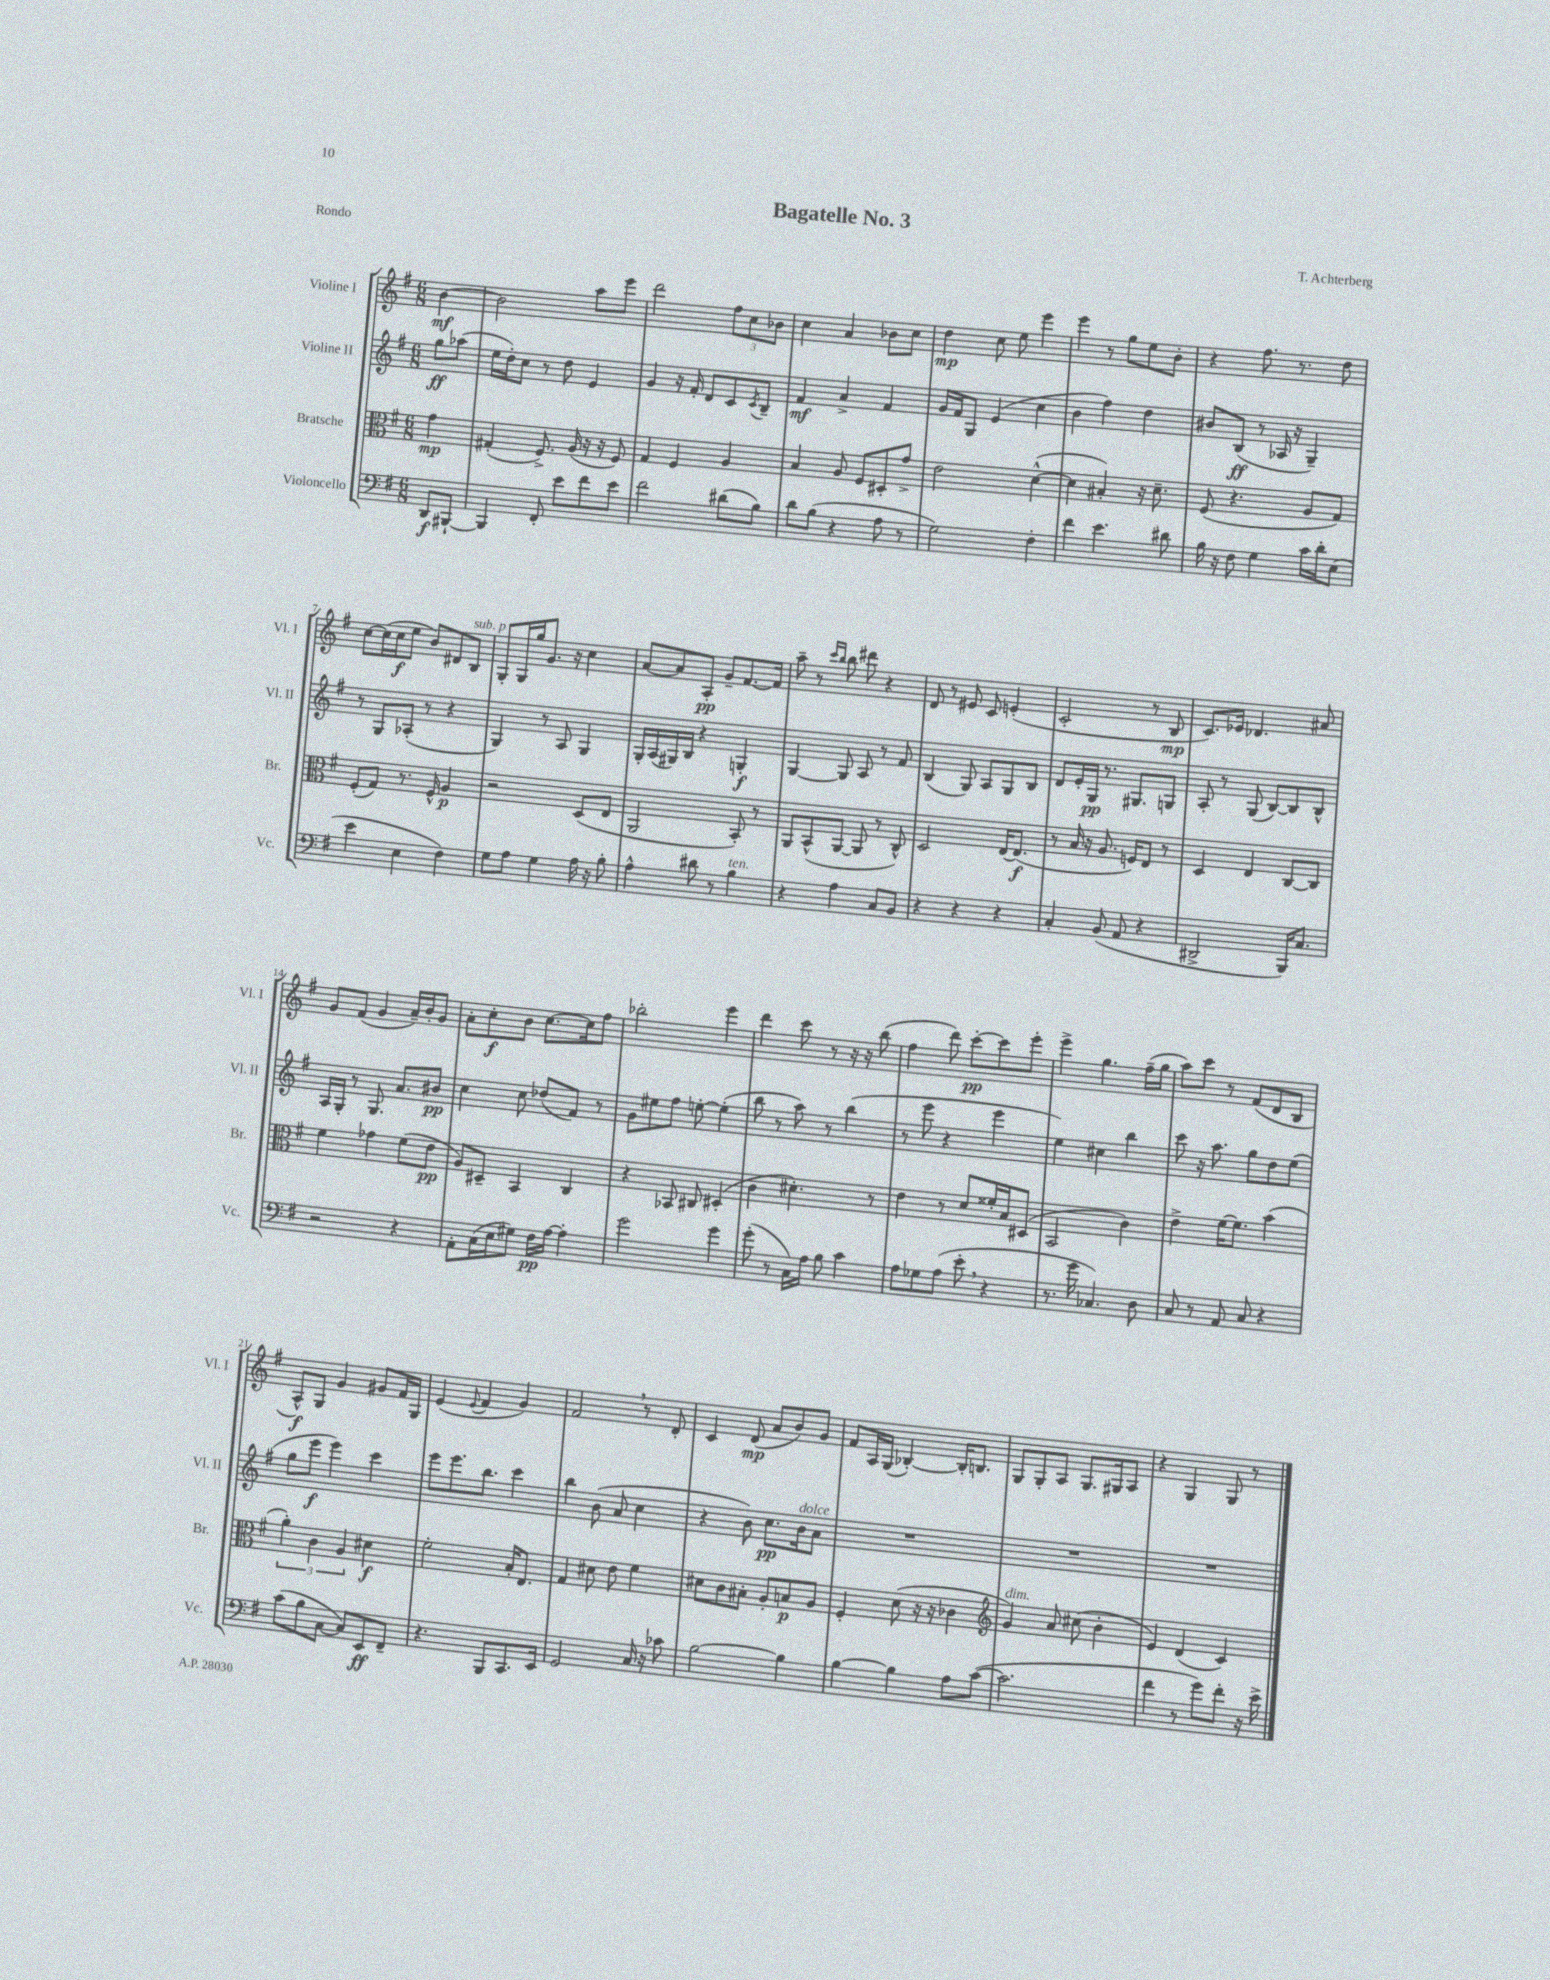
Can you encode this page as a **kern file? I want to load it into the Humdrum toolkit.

**kern	**dynam	**kern	**dynam	**kern	**dynam	**kern	**dynam
*part4	*part4	*part3	*part3	*part2	*part2	*part1	*part1
*staff4	*staff4	*staff3	*staff3	*staff2	*staff2	*staff1	*staff1
*I"Violoncello	*	*I"Bratsche	*	*I"Violine II	*	*I"Violine I	*
*I'Vc.	*	*I'Br.	*	*I'Vl. II	*	*I'Vl. I	*
*clefF4	*	*clefC3	*	*clefG2	*	*clefG2	*
*k[f#]	*	*k[f#]	*	*k[f#]	*	*k[f#]	*
*M6/8	*	*M6/8	*	*M6/8	*	*M6/8	*
=	=	=	=	=	=	=	=
8DD/L	f	4g\	mp	8gg\L	ff	[4b\	mf
[8BBB#X`/J	.	.	.	(8aa-X\J	.	.	.
=1	=1	=1	=1	=1	=1	=1	=1
4BBB#/]	.	(4G#X'/	.	16ee\LL	.	2b\]	.
.	.	.	.	16dd'\J)	.	.	.
.	.	.	.	8cc\J	.	.	.
8FF#'/	.	8.F#^/)	.	8r	.	.	.
8e\L	.	.	.	8dd\	.	.	.
.	.	(16A/	.	.	.	.	.
8f#\	.	16r	.	4e/	.	8aa\L	.
.	.	16r	.	.	.	.	.
8e\J	.	8F#/)	.	.	.	8eee\J	.
=2	=2	=2	=2	=2	=2	=2	=2
2f#\	.	4G/	.	4g/	.	2ddd\	.
.	.	4F#/	.	16r	.	.	.
.	.	.	.	16f#'/	.	.	.
.	.	.	.	8d/L	.	.	.
(8d#X\L	.	4A/	.	8c/	.	12ff#\L	.
.	.	.	.	.	.	12cc\	.
.	.	.	.	8qc/	.	.	.
8B\J)	.	.	.	8B~/J	.	.	.
.	.	.	.	.	.	12b-X\J	.
=3	=3	=3	=3	=3	=3	=3	=3
8d\L	.	4B/	.	4f#/	mf	4cc\	.
(8B\J	.	.	.	.	.	.	.
4r	.	8A/	.	4a^/	.	4a/	.
.	.	8F#/L	.	.	.	.	.
8A\	.	8D#X'/	.	4f#/	.	8b-X\L	.
8r	.	8g^/J	.	.	.	8cc\J	.
=4	=4	=4	=4	=4	=4	=4	=4
2G\)	.	2e\	.	16g/LL	.	4dd\	mp
.	.	.	.	16f#/J	.	.	.
.	.	.	.	8G/J	.	.	.
.	.	.	.	(4e/	.	8cc\	.
.	.	.	.	.	.	8ee\	.
4F#'\	.	([4d^^\	.	4cc\	.	4eee\	.
=5	=5	=5	=5	=5	=5	=5	=5
4f#\	.	4d\]	.	4b\	.	4eee\	.
4.e\	.	4B#X'/)	.	4ff#\)	.	8r	.
.	.	.	.	.	.	8gg\L	.
.	.	16r	.	4dd\	.	8ee\	.
.	.	8.d~\	.	.	.	.	.
8d#X\	.	.	.	.	.	8b'\J	.
=6	=6	=6	=6	=6	=6	=6	=6
16B\	.	(8F#/	.	8b#X/L	.	4r	.
16r	.	.	.	.	.	.	.
8F#\	.	4.r	.	(8B/J	ff	.	.
4G\	.	.	.	8r	.	8.ff#\	.
.	.	.	.	16A-X/	.	.	.
.	.	.	.	16r	.	8.r	.
16c\LL	.	8A/L	.	4G~/)	.	.	.
16d'\J	.	.	.	.	.	.	.
(8E\J	.	8G/J)	.	.	.	8dd\	.
!!LO:LB:g=z
=7	=7	=7	=7	=7	=7	=7	=7
4e\	.	(8F#'/L	.	8r	.	[8cc\L	.
.	.	8G/J)	.	8G/L	.	(16cc\L]	.
.	.	.	.	.	.	16cc\J	f
4E\	.	8.r	.	(8A-X'/J	.	8ee\J	.
.	.	.	.	8r	.	8b/L)	.
.	.	16F#^^/	.	.	.	.	.
4F#\)	.	4A/	p	4r	.	8d#X/	.
!	!	!	!	!	!	!LO:TX:a:i:t=sub. p	!
.	.	.	.	.	.	8B/J	.
=8	=8	=8	=8	=8	=8	=8	=8
8G\L	.	2r	.	4G/)	.	8G'/L	.
8A\J	.	.	.	.	.	16G/L	.
.	.	.	.	.	.	16gg/J	.
4G\	.	.	.	8r	.	8.g/J	.
.	.	.	.	8A/	.	.	.
.	.	.	.	.	.	16r	.
16A\	.	(8D/L	.	4G/	.	4cc\	.
16r	.	.	.	.	.	.	.
8B'\	.	8E/J	.	.	.	.	.
=9	=9	=9	=9	=9	=9	=9	=9
4A^^\	.	2AA/	.	16G'/LL	.	[8a/L	.
.	.	.	.	(16A/	.	.	.
.	.	.	.	16G#X/)	.	8a/]	.
.	.	.	.	16B/JJ	.	.	.
8d#X\	.	.	.	4r	.	8A'/J	pp
8r	.	.	.	.	.	8g~/L	.
!LO:TX:a:i:t=ten.	!	!	!	!	!	!	!
4B\	.	8BB'/)	.	4Gn'/	f	[8.f#/	.
.	.	8r	.	.	.	.	.
.	.	.	.	.	.	16f#/Jk]	.
=10	=10	=10	=10	=10	=10	=10	=10
4r	.	8AA/L	.	[4G/	.	8aa~\	.
.	.	(8BB^^/	.	.	.	8r	.
.	.	.	.	.	.	16qqccc/LL	.
.	.	.	.	.	.	16qqbb/JJ	.
4A\	.	[8AA/J	.	8G/]	.	8bb\	.
.	.	8AA/]	.	8A/	.	8ddd#X\	.
8C/L	.	8r	.	8r	.	4r	.
8BB/J	.	8C^^/)	.	8f#/	.	.	.
=11	=11	=11	=11	=11	=11	=11	=11
4r	.	2D/	.	(4B/	.	8d/	.
.	.	.	.	.	.	8r	.
4r	.	.	.	8G/)	.	8e#X/	.
.	.	.	.	8A/L	.	8c/	.
4r	.	[16E/KL	.	8G/	.	(4en'/	.
.	.	(8.E/J]	f	.	.	.	.
.	.	.	.	8B/J	.	.	.
=12	=12	=12	=12	=12	=12	=12	=12
4C'/	.	8r	.	8d/L	.	2c'/	.
.	.	16B/	.	16e'/L	.	.	.
.	.	16r	.	16G/JJ	pp	.	.
(8BB/	.	8.A/	.	8.r	.	.	.
8AA/	.	.	.	.	.	.	.
.	.	16Fn/KL)	.	8.G#X/L	.	.	.
4r	.	8E/J	.	.	.	8r	.
.	.	8r	.	8Gn/J	.	8B/	mp
=13	=13	=13	=13	=13	=13	=13	=13
2DD#X^/	.	4D/	.	8A'/	.	8.c/L)	.
.	.	.	.	8r	.	.	.
.	.	.	.	.	.	16e-X/Jk	.
.	.	4E/	.	(8G/	.	4.d-X/	.
.	.	.	.	[8B/L)	.	.	.
16BBB/KL)	.	[8C/L	.	8B/]	.	.	.
8.C/J	.	.	.	.	.	.	.
.	.	8C/J]	.	8B^^/J	.	8a#X/	.
!!LO:LB:g=z
=14	=14	=14	=14	=14	=14	=14	=14
2r	.	4f#\	.	16A/LL	.	8g/L	.
.	.	.	.	16G'/JJ	.	.	.
.	.	.	.	8r	.	(8f#/J	.
.	.	4g-X\	.	8.G/	.	4g/	.
.	.	.	.	8.a/L	.	.	.
4r	.	(8f#\L	.	.	.	16a~/LL)	.
.	.	.	.	.	.	16b'/J	.
.	.	8e\J	pp	8b#X/J	pp	8g/J	.
=15	=15	=15	=15	=15	=15	=15	=15
8AA'\L	.	8A/L)	.	4cc\	.	8a'\L	.
(16C\L	.	8D#X~/J	.	.	.	8cc'\	f
16E\J	.	.	.	.	.	.	.
8G#X\J)	.	4BB/	.	8cc\	.	8b\J	.
16F#\LL	pp	.	.	(8dd-X/L	.	[8.cc\L	.
[16A\JJ	.	.	.	.	.	.	.
4A'\]	.	4C/	.	8f#/J)	.	.	.
.	.	.	.	.	.	16cc\k]	.
.	.	.	.	8r	.	8ff#\J	.
=16	=16	=16	=16	=16	=16	=16	=16
2g\	.	4r	.	8g\L	.	2bb-X'\	.
.	.	.	.	8ee#X\	.	.	.
.	.	8BB-X/	.	8ff#\J	.	.	.
.	.	8C#X/	.	[8een'\	.	.	.
4g\	.	(4D#X'/	.	(4ee'\]	.	4eee\	.
=17	=17	=17	=17	=17	=17	=17	=17
(8g'\	.	4c\	.	8bb\	.	4ddd\	.
8r	.	.	.	8r	.	.	.
16C\LL)	.	4.d#X'\)	.	8aa\)	.	8ccc\	.
16A\JJ	.	.	.	.	.	.	.
8B\	.	.	.	8r	.	8r	.
4c\	.	.	.	(4bb\	.	16r	.
.	.	.	.	.	.	16r	.
.	.	8r	.	.	.	(8bb\	.
=18	=18	=18	=18	=18	=18	=18	=18
8A\L	.	4e\	.	8r	.	4ff#\	.
8G-X\	.	.	.	8eee\	.	.	.
(8A\J	.	8r	.	4r	.	8ddd\)	.
8e',\	.	8d/L	.	.	.	[8ccc'\L	pp
4r	.	16f##X'/L	.	4eee\	.	8ccc\]	.
.	.	16B/J	.	.	.	.	.
.	.	(8D#X/J	.	.	.	8eee'\J	.
=19	=19	=19	=19	=19	=19	=19	=19
8.r	.	2BB/	.	4ee\)	.	4eee^\	.
16g\	.	.	.	.	.	.	.
4.C-X/)	.	.	.	4cc#X\	.	4.gg\	.
.	.	4c\)	.	4bb\	.	.	.
8D\	.	.	.	.	.	(16ff#~\LL	.
.	.	.	.	.	.	16gg\JJ	.
=20	=20	=20	=20	=20	=20	=20	=20
8C/	.	4e^\	.	8ccc\	.	8aa\L)	.
8r	.	.	.	16r	.	8ccc\J	.
.	.	.	.	8.aa\	.	.	.
8AA/	.	[16f#\KL	.	.	.	8r	.
.	.	8.f#\J]	.	.	.	.	.
8C/	.	.	.	8gg\L	.	(8f#/L	.
4r	.	(4b\	.	8dd\	.	8d/	.
.	.	.	.	(8ee\J	.	8B/J	.
!!LO:LB:g=z
=21	=21	=21	=21	=21	=21	=21	=21
(8c\L	.	6a'\)	.	8gg\L	.	8A^^/L)	f
8B\	.	.	.	8eee\J	f	8G/J	.
.	.	6c\	.	.	.	.	.
[8C\J	.	.	.	4eee\)	.	4g/	.
.	.	6A/	.	.	.	.	.
8C/L])	.	.	.	.	.	.	.
8EE/	ff	4d#X\	f	4ccc\	.	8g#X/L	.
8FF#~/J	.	.	.	.	.	16f#/L	.
.	.	.	.	.	.	16G/JJ	.
=22	=22	=22	=22	=22	=22	=22	=22
4.r	.	2f#'\	.	8eee\L	.	(4e/	.
.	.	.	.	8.eee\	.	.	.
.	.	.	.	.	.	8qqe/	.
.	.	.	.	.	.	4f#/	.
.	.	.	.	8.bb\J	.	.	.
8BBB/L	.	.	.	.	.	.	.
8.CC/	.	16B'/KL	.	4ccc\	.	4g/)	.
.	.	8.E/J	.	.	.	.	.
16EE/Jk	.	.	.	.	.	.	.
=23	=23	=23	=23	=23	=23	=23	=23
2GG/	.	4G/	.	4bb\	.	2f#,/	.
.	.	8d#X\	.	(8b\	.	.	.
.	.	8e\	.	8a/	.	.	.
16C/	.	4f#\	.	4cc\	.	8r	.
16r	.	.	.	.	.	.	.
8c-X\	.	.	.	.	.	8d'/	.
=24	=24	=24	=24	=24	=24	=24	=24
[2B\	.	8d#X\L	.	4r	.	4c/	.
.	.	8c\	.	.	.	.	.
.	.	8B#X'\J	.	8b\)	.	(8d/	mp
.	.	8A'/L	.	8.cc\L	pp	8a/L	.
4B\]	.	8Bn/	p	.	.	8b/)	.
!	!	!	!	!LO:TX:a:i:t=dolce	!	!	!
.	.	.	.	16b\k	.	.	.
.	.	8A/J	.	8a\J	.	8g/J	.
=25	=25	=25	=25	=25	=25	=25	=25
[4B\	.	4F#'/	.	2.r	.	8f#/L	.
.	.	.	.	.	.	16A/L	.
.	.	.	.	.	.	(16G/JJ	.
4B\]	.	(8d\	.	.	.	[4B-X'/)	.
.	.	16r	.	.	.	.	.
.	.	16r	.	.	.	.	.
8A\L	.	4c-X\	.	.	.	16B-'/KL]	.
.	.	.	.	.	.	8.Bn/J	.
([8c\J	.	.	.	.	.	.	.
=26	=26	=26	=26	=26	=26	=26	=26
*	*	*clefG2	*	*	*	*	*
!	!	!LO:TX:a:i:t=dim.	!	!	!	!	!
2.c\]	.	4g/)	.	2.r	.	8G/L	.
.	.	.	.	.	.	8G'/	.
.	.	8a/	.	.	.	8A/J	.
.	.	(8cc#X\	.	.	.	8.G/L	.
.	.	4b'\	.	.	.	.	.
.	.	.	.	.	.	16G#X/k	.
.	.	.	.	.	.	8A/J	.
=27	=27	=27	=27	=27	=27	=27	=27
4f#\	.	4e/)	.	2.r	.	4r	.
8r	.	(4d/	.	.	.	4G/	.
8g\L)	.	.	.	.	.	.	.
8f#'\J	.	4c/)	.	.	.	8G/	.
16r	.	.	.	.	.	8r	.
16e^\	.	.	.	.	.	.	.
==	==	==	==	==	==	==	==
*-	*-	*-	*-	*-	*-	*-	*-
